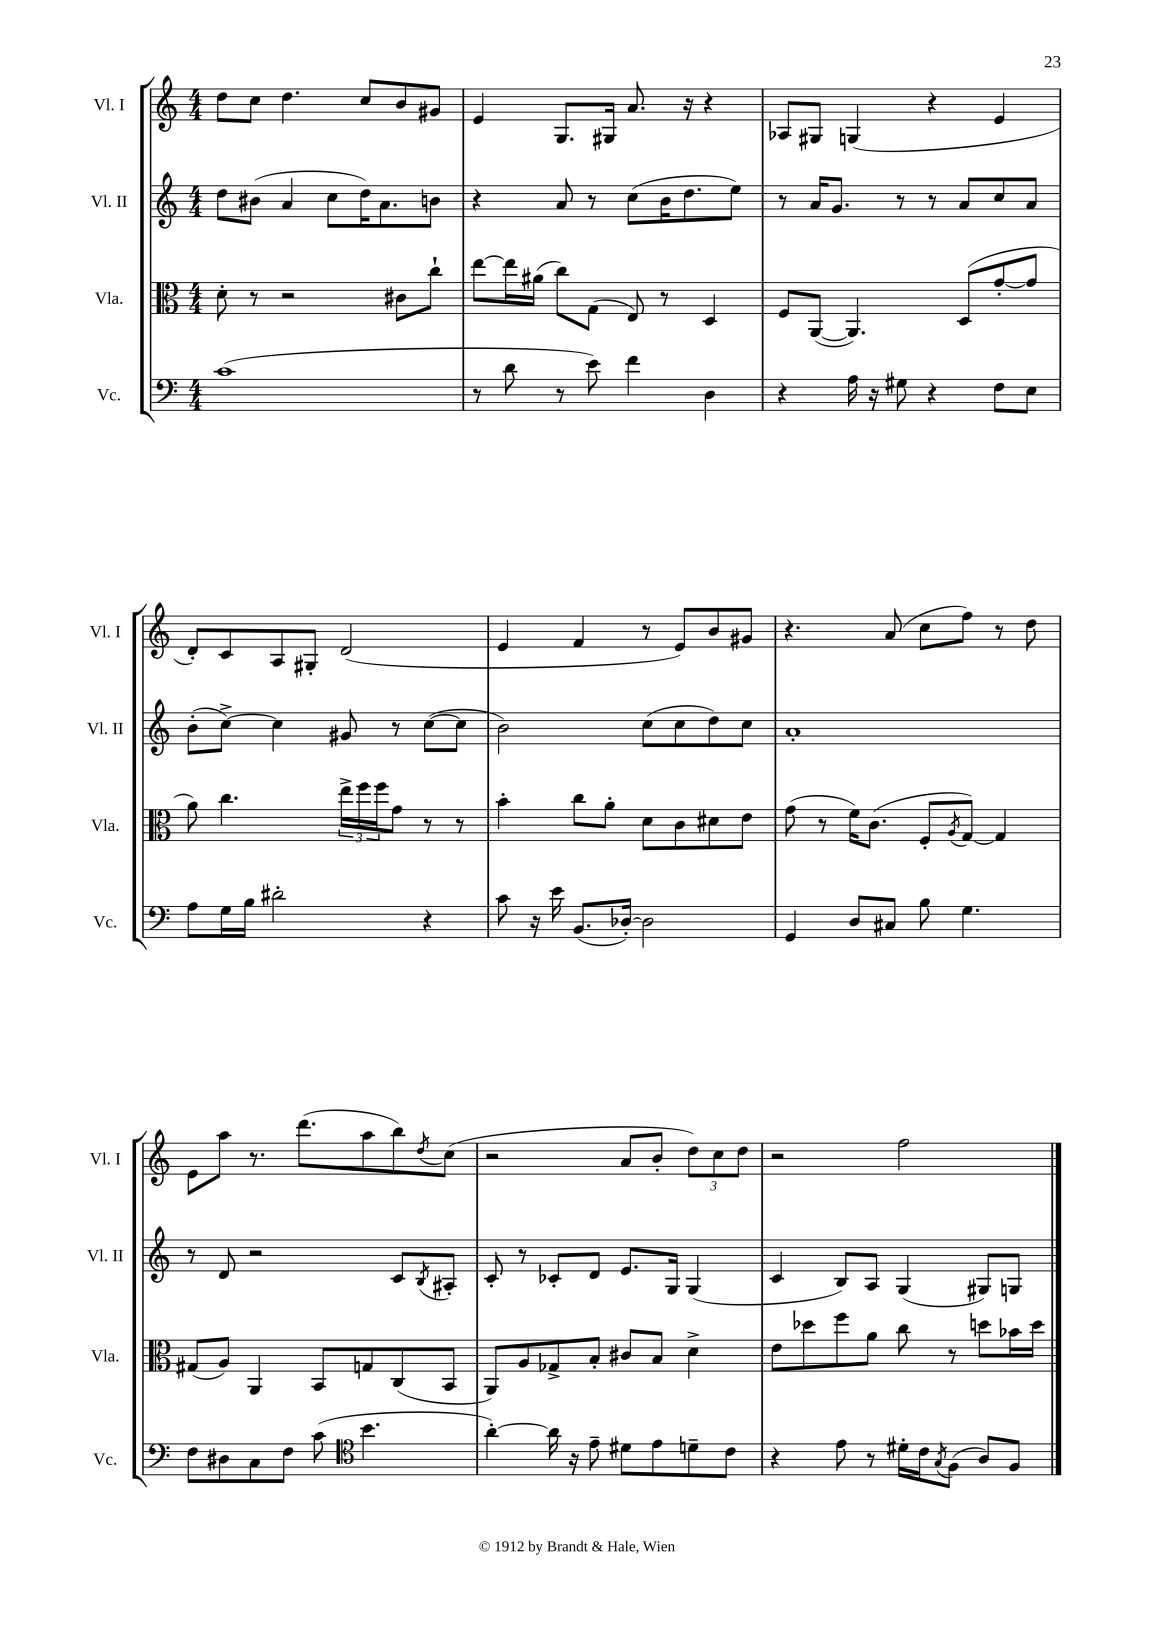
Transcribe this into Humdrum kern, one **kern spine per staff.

**kern	**kern	**kern	**kern
*staff4	*staff3	*staff2	*staff1
*clefF4	*clefC3	*clefG2	*clefG2
*k[]	*k[]	*k[]	*k[]
*M4/4	*M4/4	*M4/4	*M4/4
(1c	8d'	8dd	8dd
.	8r	(8b#	8cc
.	2r	4a	4.dd
.	.	8cc	.
.	.	16dd)	8cc
.	.	8.a	.
.	8c#	.	8b
.	8cc`	8b	8g#
=	=	=	=
8r	[8ee	4r	4e
8d	16ee]	.	.
.	(16a#	.	.
8r	8cc)	8a	8.G
8e)	(8G	8r	.
.	.	.	16G#
4f	8E)	(8cc	8.a
.	8r	16b	.
.	.	8.dd	16r
4D	4D	.	4r
.	.	8ee)	.
=	=	=	=
4r	8F	8r	8A-
.	([8AA	16a	8G#
.	.	8.g	.
16A	4.AA])	.	(4G
16r	.	.	.
8G#	.	8r	.
4r	.	8r	4r
.	(8D	8a	.
8F	[8g'	8cc	4e
8E	8g]	8a	.
=	=	=	=
8A	8a)	(8b'	8d')
16G	4.cc	[8cc^)	8c
16B	.	.	.
2d#'	.	4cc]	8A
.	.	.	8G#'
.	24ee^	8g#	(2d
.	24ff	.	.
.	24ff	.	.
.	8g	8r	.
4r	8r	([8cc	.
.	8r	8cc]	.
=	=	=	=
8c	4b'	2b)	4e
16r	.	.	.
16e	.	.	.
(8.BB	8cc	.	4f
.	8a'	.	.
[16D-')	.	.	.
2D-]	8d	(8cc	8r
.	8c	8cc	8e)
.	8d#	8dd)	8b
.	8e	8cc	8g#
=	=	=	=
4GG	(8g	1a'	4.r
.	8r	.	.
8D	16f)	.	.
.	(8.c	.	.
8C#	.	.	(8a
8B	8F'	.	8cc
.	8qA	.	.
4.G	[8G)	.	8ff)
.	4G]	.	8r
.	.	.	8dd
=	=	=	=
8F	(8G#	8r	8e
8D#	8A)	8d	8aa
8C	4AA	2r	8.r
8F	.	.	.
.	.	.	(8.ddd
(8c	8BB	.	.
*clefC4	*	*	*
4.b	8G	.	8aa
.	(8C	8c	8bb)
.	.	8qB	8qdd
.	8BB	8A#'	(8cc
=	=	=	=
[4a')	8AA)	8c'	2r
.	8A	8r	.
16a]	8G-^	8c-'	.
16r	.	.	.
8e~	8B'	8d	.
8d#	8c#	8.e	8a
8e	8B	.	8b'
.	.	16G	.
8d~	4d^	(4G	12dd)
.	.	.	12cc
8c	.	.	.
.	.	.	12dd
=	=	=	=
4r	8e	4c	2r
.	8dd-	.	.
8e	8ff	8B)	.
8r	8a	8A	.
16d#'	8cc	(4G	2ff
16c	.	.	.
8qG	.	.	.
(8F	8r	.	.
8A)	8dd	8G#)	.
8F	16b-	8G	.
.	16dd	.	.
==	==	==	==
*-	*-	*-	*-
